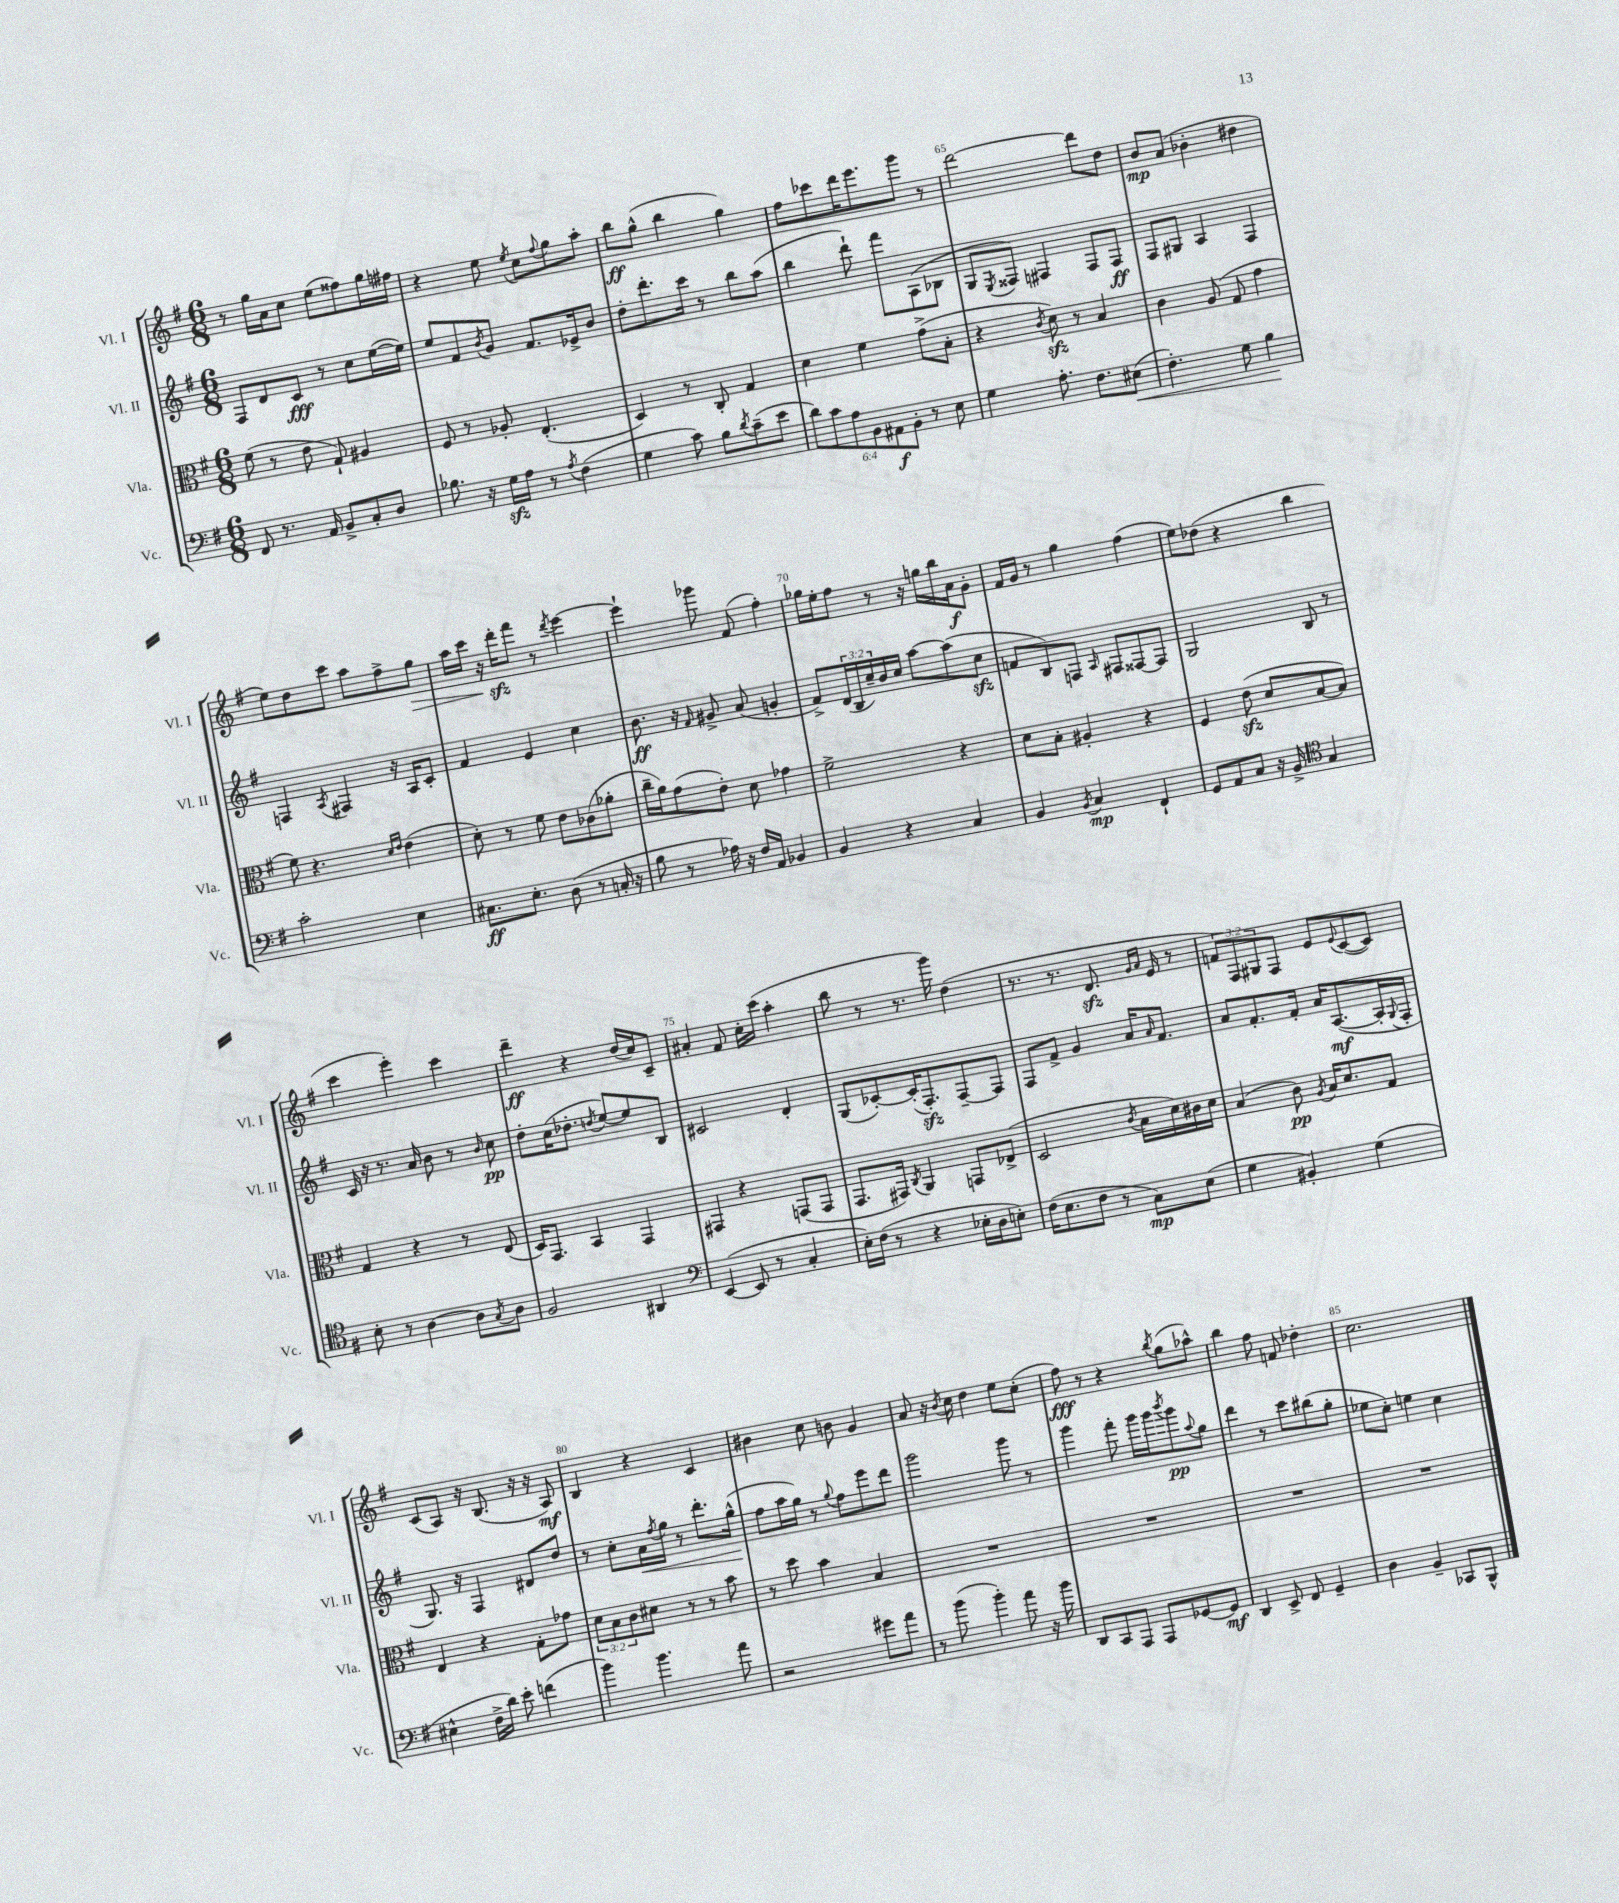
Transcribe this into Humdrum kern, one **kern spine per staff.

**kern	**kern	**kern	**kern
*staff4	*staff3	*staff2	*staff1
*clefF4	*clefC3	*clefG2	*clefG2
*k[f#]	*k[f#]	*k[f#]	*k[f#]
*M6/8	*M6/8	*M6/8	*M6/8
8FF#	(8f#	8F#	8r
8.r	8r	8d	16gg
.	.	.	16a
.	8e	8c	8cc
16AA	.	.	.
8BB^	8G`)	8r	(8ee
8C'	4A#	8cc	8ff##)
8D	.	([16ee	16gg
.	.	16ee])	16ff#
=	=	=	=
8.B-	8F#	8ee	4r
.	8r	8f#	.
16r	.	.	.
.	.	8qb	.
16G	8A-'	8g	8ee
16A	.	.	.
.	.	.	8qee
8r	(4.E'	8.f#	8cc
8qA	.	.	8qqff#
(4F#	.	.	8gg
.	.	16e-^	.
.	.	8b	8aa'
=	=	=	=
4G	4D)	8dd'	8bb
.	.	8.ddd'	(8gg^^
8c)	8r	.	4bb
.	.	16ccc	.
8B	8C'	8r	.
8qd	.	.	.
(8c~	4G	8bb	4gg)
8e	.	(8aa	.
=	=	=	=
12d)	4d	4bb	8ff#
12c	.	.	.
.	.	.	8ccc-
12A	.	.	.
12BB	4f#	8ddd`)	16ddd
.	.	.	8.eee
12AA#	.	.	.
.	.	8fff#	.
12BB'	.	.	.
8r	(8g^	(8A	8ggg
8E	8B'	8B-	8r
=	=	=	=
4G	4r	8G	[2ddd
.	.	8qE	.
.	.	8F##)	.
.	8qc	.	.
8.A'	8d)	4F#	.
.	8r	.	.
8.F#	.	.	.
.	4B	8F#	8ddd]
(8E#	.	8F#	8dd
=	=	=	=
4.F#')	4c	8F#	8b
.	.	8G#	(8a
.	(8A	4A	4b-'
8G	8G	.	.
4B	4g	4F#	4dd#
=	=	=	=
2c'	8f#)	4F	8ee)
.	4.r	.	8dd
.	.	8qA	.
.	.	4F#	8ccc
.	.	.	8aa
.	16qqd	.	.
.	16qqe	.	.
4E	(4e	16r	8ff#^
.	.	16A	.
.	.	8c'	8gg
=	=	=	=
8.C#	8d')	4f#	16aa
.	.	.	16ccc
.	8r	.	16r
8.E'	.	.	16ddd'
.	8f#	4e	8fff#
(8D	8e	.	8r
.	.	.	8qddd
8r	(8c-	4cc	[4eee
16C'	8a-'	.	.
16r	.	.	.
=	=	=	=
8B	16cc~	8.b	4eee`]
.	16a)	.	.
8r	(8g	.	.
.	.	16r	.
.	.	16qqf#	.
16A-)	8e')	8g#^	8ggg-
16r	.	.	.
16F#	8d	(8a	(8f#
16AA	.	.	.
4BB-	4g-	4g'	4ff#')
=	=	=	=
4BB	2f#^	8f#^)	16gg-
.	.	.	16ee'
.	.	(24d	8ff#
.	.	24B	.
.	.	24cc~)	.
4r	.	16b	8r
.	.	16cc	.
.	.	[8aa	16r
.	.	.	16gg
4C	4r	(8aa]	16bb
.	.	.	16a
.	.	8cc	8g'
=	=	=	=
4BB	8d	8f	16f#
.	.	.	16g
.	8B'	8B)	8r
8qBB	.	.	.
4C	4A#'	8F	4gg
.	.	16qqA	.
.	.	8F#	.
4FF#`	4r	[8F##	(4ff#
.	.	8F##]	.
=	=	=	=
8GG	4F#	2G	8ee)
8AA	.	.	(8dd-
8C	(8e	.	4r
16r	8d	.	.
16BB^	.	.	.
*clefC4	*	*	*
4G	[8B	8B	4bb
.	8B])	8r	.
=	=	=	=
8B'	4G	16c	4ccc
.	.	16r	.
8r	.	8.r	.
[4A	4r	.	4eee')
.	.	16a	.
.	.	8b	.
8A]	8r	8r	4ccc
8qG	.	16qqb	.
8A	(8E	8cc	.
=	=	=	=
2F#	16D)	8dd'	4ddd~
.	8.GG	.	.
.	.	(16cc	.
.	.	8.dd-'	.
.	4BB	.	4r
.	.	8qdd	.
.	.	[8ee)	.
4AA#	4GG	8ee]	(16dd
.	.	.	16cc)
.	.	8B	8c~
=	=	=	=
*clefF4	*	*	*
([4EE	4GG#	2c#	4a#'
8EE]	4r	.	8f#
8r	.	.	16cc'
.	.	.	(16ccc
4C'	(8GG	4d'	4aa'
.	8GG	.	.
=	=	=	=
16E')	8.GG	(8G	8bb
(16F#	.	.	.
8r	.	[8c-')	8r
.	16GG#)	.	.
.	8qC	.	.
4r	4AA	(16c-']	8.r
.	.	8.F#')	.
.	.	.	16ggg)
16E-'	8GG	[8F#~	(4dd
16D	.	.	.
8E')	(8E-^	8F#]	.
=	=	=	=
(16F#	2D	8F#	8.r
8.E	.	.	.
.	.	8f#^	.
.	.	.	8.r
8F#	.	4g	.
8r	.	.	8.d
.	8qc	.	.
8C)	16B	16a	.
.	.	.	16qqg
.	.	16qqa	16qqa
.	16d)	8.f#	16e
(8E	16c#	.	8r
.	16d	.	.
=	=	=	=
4G	(4B	8a	12f)
.	.	.	12F#
.	.	8.f#'	.
.	.	.	12G#
4BB#')	8c)	.	8F#
.	.	16f#'	.
.	8qA	.	.
.	16B	16a	8e
.	8.d	([8.A	.
.	.	.	8qqe
(4G	.	.	([8c
.	8G	16A']	8c])
.	.	8qqG	.
.	.	16F#'	.
=	=	=	=
4E#^^	4E	8.G)	(8c
.	.	.	8A)
.	.	16r	.
16F#^	4r	4F#	16r
16d)	.	.	(8.B
8e'	.	.	.
(4f	8G'	8d#	16r
.	.	.	16r
.	8g-	8dd	8A)
=	=	=	=
4b)	12d	8r	4B
.	12B	.	.
.	.	8cc'	.
.	12c	.	.
4.b	8d#	16a	4r
.	.	8qff#	.
.	.	16gg	.
.	8r	8r	.
.	8r	8.ddd'	4c
8a	8b	.	.
.	.	(16gg^^	.
=	=	=	=
2r	8r	8ff#	4b#
.	8dd	16aa	.
.	.	16gg)	.
.	4b	8r	8cc
.	.	8qqgg	.
.	.	8ff#	8b
8g#	4B	8eee	4g
8a	.	8ddd	.
=	=	=	=
8r	2.r	2ggg	8a
(8b	.	.	16r
.	.	.	8qb
.	.	.	16cc
4b')	.	.	4dd
8a	.	8ggg	8ee
16r	.	8r	(8cc'
16b	.	.	.
=	=	=	=
8DD	2.r	4ggg	8ff#)
8CC	.	.	8r
8AAA	.	8fff#'	4r
8AAA	.	16ggg	.
.	.	16ggg	.
.	.	8qbbb	8qbb
[8GG-	.	8ggg	(8gg
.	.	8qqaa	.
8GG-]	.	8gg	8aa-^^)
=	=	=	=
4DD	2.r	4ddd	4bb
8EE^	.	8r	8ff#
8FF#	.	8ccc	8f
4GG~	.	(8bb#	4dd-'
.	.	8gg'	.
=	=	=	=
4D	2.r	8ee-	2.cc
.	.	8cc')	.
4BB~	.	4ee	.
8CC-	.	4cc	.
8BBB^^	.	.	.
==	==	==	==
*-	*-	*-	*-
